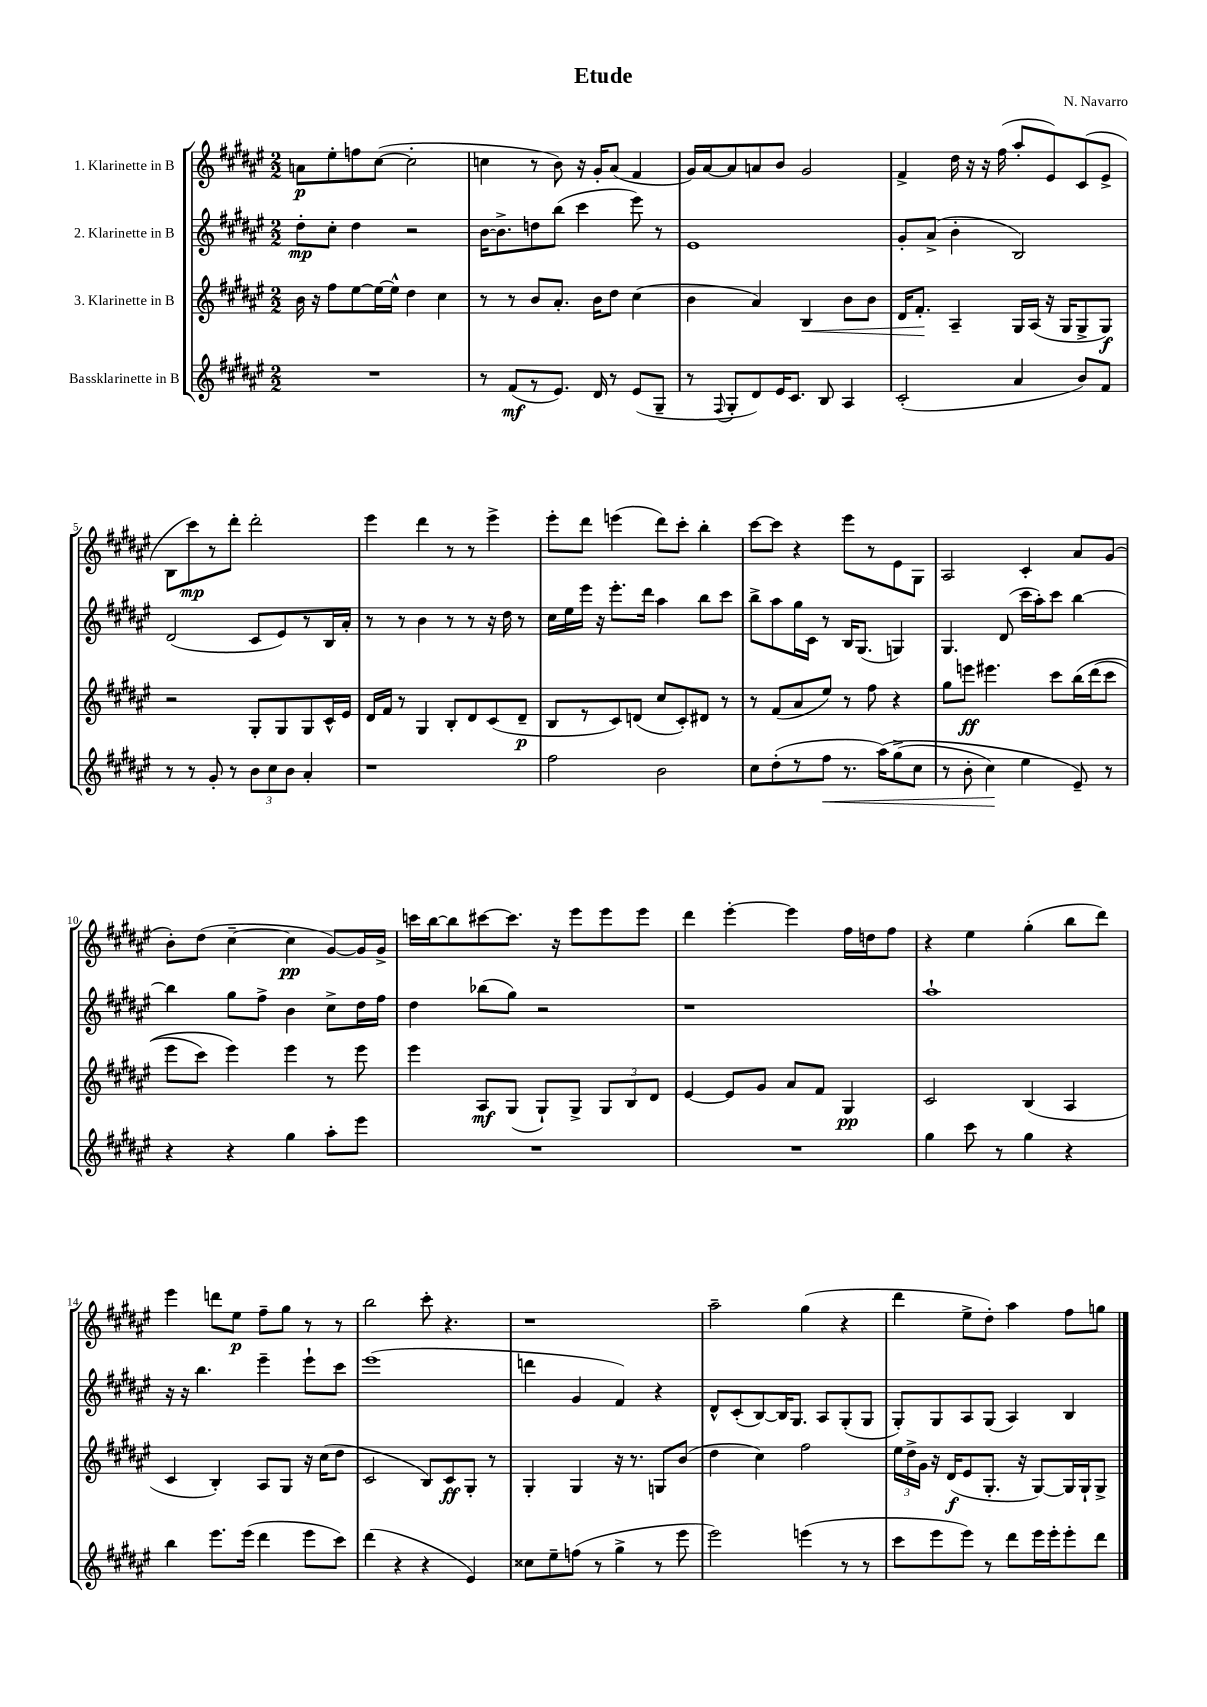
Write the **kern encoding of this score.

**kern	**kern	**kern	**kern
*staff4	*staff3	*staff2	*staff1
*clefG2	*clefG2	*clefG2	*clefG2
*k[f#c#g#d#a#e#]	*k[f#c#g#d#a#e#]	*k[f#c#g#d#a#e#]	*k[f#c#g#d#a#e#]
*M2/2	*M2/2	*M2/2	*M2/2
1r	16b\	8dd#'\L	8a\L
.	16r	.	.
.	8ff#\L	8cc#'\J	8ee#'\
.	[8ee#\	4dd#\	8ff\
.	16ee#\_L	.	([8cc#\J
.	16ee#^^\]JJ	.	.
.	4dd#\	2r	2cc#'\]
.	4cc#\	.	.
=	=	=	=
8r	8r	[16b\LK	4cc\
.	.	8.b^\]	.
(8f#/L	8r	.	.
8r	8b/L	8dd\	8r
8.e#/J)	8.a#'/J	(8bb\J	8b\)
.	.	4ccc#\	16r
16d#/	16b\LK	.	16g#'/LK
8r	8dd#\J	.	(8a#/J
(8e#/L	(4cc#\	8eee#\)	4f#/
8G#~/J	.	8r	.
=	=	=	=
8r	4b\	1e#	16g#/LL)
.	.	.	[16a#/J
8qqF#/	.	.	.
8G#'/L	.	.	8a#/]
8d#/)	4a#/)	.	8a/
16e#/K	.	.	8b/J
8.c#/J	.	.	.
.	4B/	.	2g#/
8B/	.	.	.
4A#/	8b\L	.	.
.	8b\J	.	.
=	=	=	=
(2c#'/	16d#/LK	8g#'/L	4f#^/
.	8.f#'/J	.	.
.	.	(8a#^/J	.
.	4A#~/	4b'\	16dd#\
.	.	.	16r
.	.	.	16r
.	.	.	(16ff#\
4a#/	16G#/LL	2B/)	8aa#'/L
.	(16A#/JJ	.	.
.	16r	.	8e#/)
.	16G#/LK	.	.
8b/L)	8G#^/	.	(8c#/
8f#/J	8G#/J)	.	8e#^/J
=	=	=	=
8r	2r	(2d#/	8B\L
8r	.	.	8ccc#\)
8g#'/	.	.	8r
8r	.	.	8ddd#'\J
12b\L	8G#'/L	8c#/L	2ddd#'\
12cc#\	.	.	.
.	8G#/	8e#/)	.
12b\J	.	.	.
4a#'/	8G#/	8r	.
.	16c#^^/L	16B/L	.
.	16e#/JJ	16a#'/JJ	.
=	=	=	=
1r	16d#/LL	8r	4eee#\
.	16f#/JJ	.	.
.	8r	8r	.
.	4G#/	4b\	4ddd#\
.	8B'/L	8r	8r
.	8d#/	8r	8r
.	(8c#/	16r	4eee#^\
.	.	16dd#\	.
.	8d#~/J	8r	.
=	=	=	=
2ff#\	8B/L	16cc#\LL	8eee#'\L
.	.	16ee#\	.
.	8r	16eee#\JJ	8ddd#\J
.	.	16r	.
.	8c#/)	8.eee#'\L	(4eee\
.	(8d/J	.	.
.	.	16ddd#\Jk	.
2b\	8cc#/L	4aa#\	8ddd#\L)
.	8c#'/)	.	8ccc#'\J
.	8d#/J	8bb\L	4bb'\
.	8r	8ccc#\J	.
=	=	=	=
8cc#\L	8r	8bb^\L	[8ccc#\L
(8dd#'\	(8f#/L	8aa#\	8ccc#\]J
8r	8a#/	16gg#\L	4r
.	.	16c#\JJ	.
8ff#\J	8ee#/J)	8r	.
8.r	8r	16B/LK	8eee#\L
.	.	(8.G#/J	.
.	8ff#\	.	8r
&(16aa#\LK)	.	.	.
(8gg#^\	4r	4G/)	8e#\
8cc#\J	.	.	8G#\J
=	=	=	=
8r	8gg#\L	4.G#/	2A#/
8b'\	8eee\J	.	.
4cc#\)	4.eee#\	.	.
.	.	(8d#/	.
4ee#\	.	16ccc#\LL	4c#'/
.	.	16aa#'\J)	.
.	8ccc#\L	8ccc#\J	.
8e#~/&)	&(16bb\L	[4bb\	8a#/L
.	(16ddd#\J	.	.
8r	8ccc#\J	.	(8g#/J
=	=	=	=
4r	8eee#\L	4bb\]	8b'\L)
.	8ccc#\J)	.	(8dd#\J
4r	4eee#\&)	8gg#\L	[4cc#~\
.	.	8ff#^\J	.
4gg#\	4eee#\	4b\	4cc#\]
8aa#'\L	8r	8cc#^\L	[8g#/L)
8eee#\J	8eee#\	16dd#\L	16g#/]L
.	.	16ff#\JJ	16g#^/JJ
=	=	=	=
1r	4eee#\	4dd#\	16ccc\LL
.	.	.	[16bb\J
.	.	.	8bb\]
.	8A#/L	(8bb-\L	[8ccc#\
.	(8G#/J	8gg#\J)	8.ccc#\]J
.	8G#`/L)	2r	.
.	.	.	16r
.	8G#^/J	.	8eee#\L
.	12G#/L	.	8eee#\
.	12B/	.	.
.	.	.	8eee#\J
.	12d#/J	.	.
=	=	=	=
1r	[4e#/	1r	4ddd#\
.	8e#/]L	.	[4eee#'\
.	8g#/J	.	.
.	8a#/L	.	4eee#\]
.	8f#/J	.	.
.	4G#/	.	16ff#\LL
.	.	.	16dd\J
.	.	.	8ff#\J
=	=	=	=
4gg#\	2c#/	1aa#`	4r
8ccc#\	.	.	4ee#\
8r	.	.	.
4gg#\	(4B/	.	(4gg#'\
4r	4A#/	.	8bb\L
.	.	.	8ddd#\J)
=	=	=	=
4bb\	4c#/	16r	4eee#\
.	.	16r	.
.	.	4.bb\	.
8.eee#\L	4B'/)	.	8ddd\L
.	.	.	8ee#\J
(16eee#\Jk	.	.	.
4ddd#\	8A#/L	4eee#~\	8ff#~\L
.	8G#/J	.	8gg#\J
8eee#\L	16r	8eee#`\L	8r
.	(16cc#\LK	.	.
8ccc#\J)	8dd#\J	8ccc#\J	8r
=	=	=	=
(4ddd#\	2c#/	(1eee#	2bb\
4r	.	.	.
4r	8B/L)	.	8ccc#'\
.	8c#/	.	4.r
4e#/)	8G#'/J	.	.
.	8r	.	.
=	=	=	=
8cc##\L	4G#'/	4ddd\	1r
8ee#~\	.	.	.
(8ff\J	4G#/	4g#/	.
8r	.	.	.
4gg#^\	16r	4f#/)	.
.	8.r	.	.
8r	8G/L	4r	.
8eee#\	(8b/J	.	.
=	=	=	=
2eee#\)	4dd#\	8d#^^/L	2aa#~\
.	.	(8c#'/	.
.	4cc#\)	[8B/)	.
.	.	16B/]K	.
.	.	8.G#/J	.
(4eee\	2ff#\	.	(4gg#\
.	.	8A#/L	.
8r	.	(8G#'/	4r
8r	.	8G#/J	.
=	=	=	=
8ccc#\L	24ee#\LL	8G#'/L)	4ddd#\
.	24dd#^\	.	.
.	24g#\JJ	.	.
8eee#\	16r	8G#/	.
.	(16d#/LK	.	.
8eee#\J)	8e#/	8A#/	8ee#^\L
8r	8.G#'/J	(8G#/J	8dd#'\J)
8ddd#\L	.	4A#/)	4aa#\
.	16r	.	.
16eee#\L	[8G#/L)	.	.
16eee#'\J	.	.	.
8eee#'\	16G#/]L	4B/	8ff#\L
.	16G#`/J	.	.
8ddd#\J	8G#^/J	.	8gg\J
==	==	==	==
*-	*-	*-	*-
